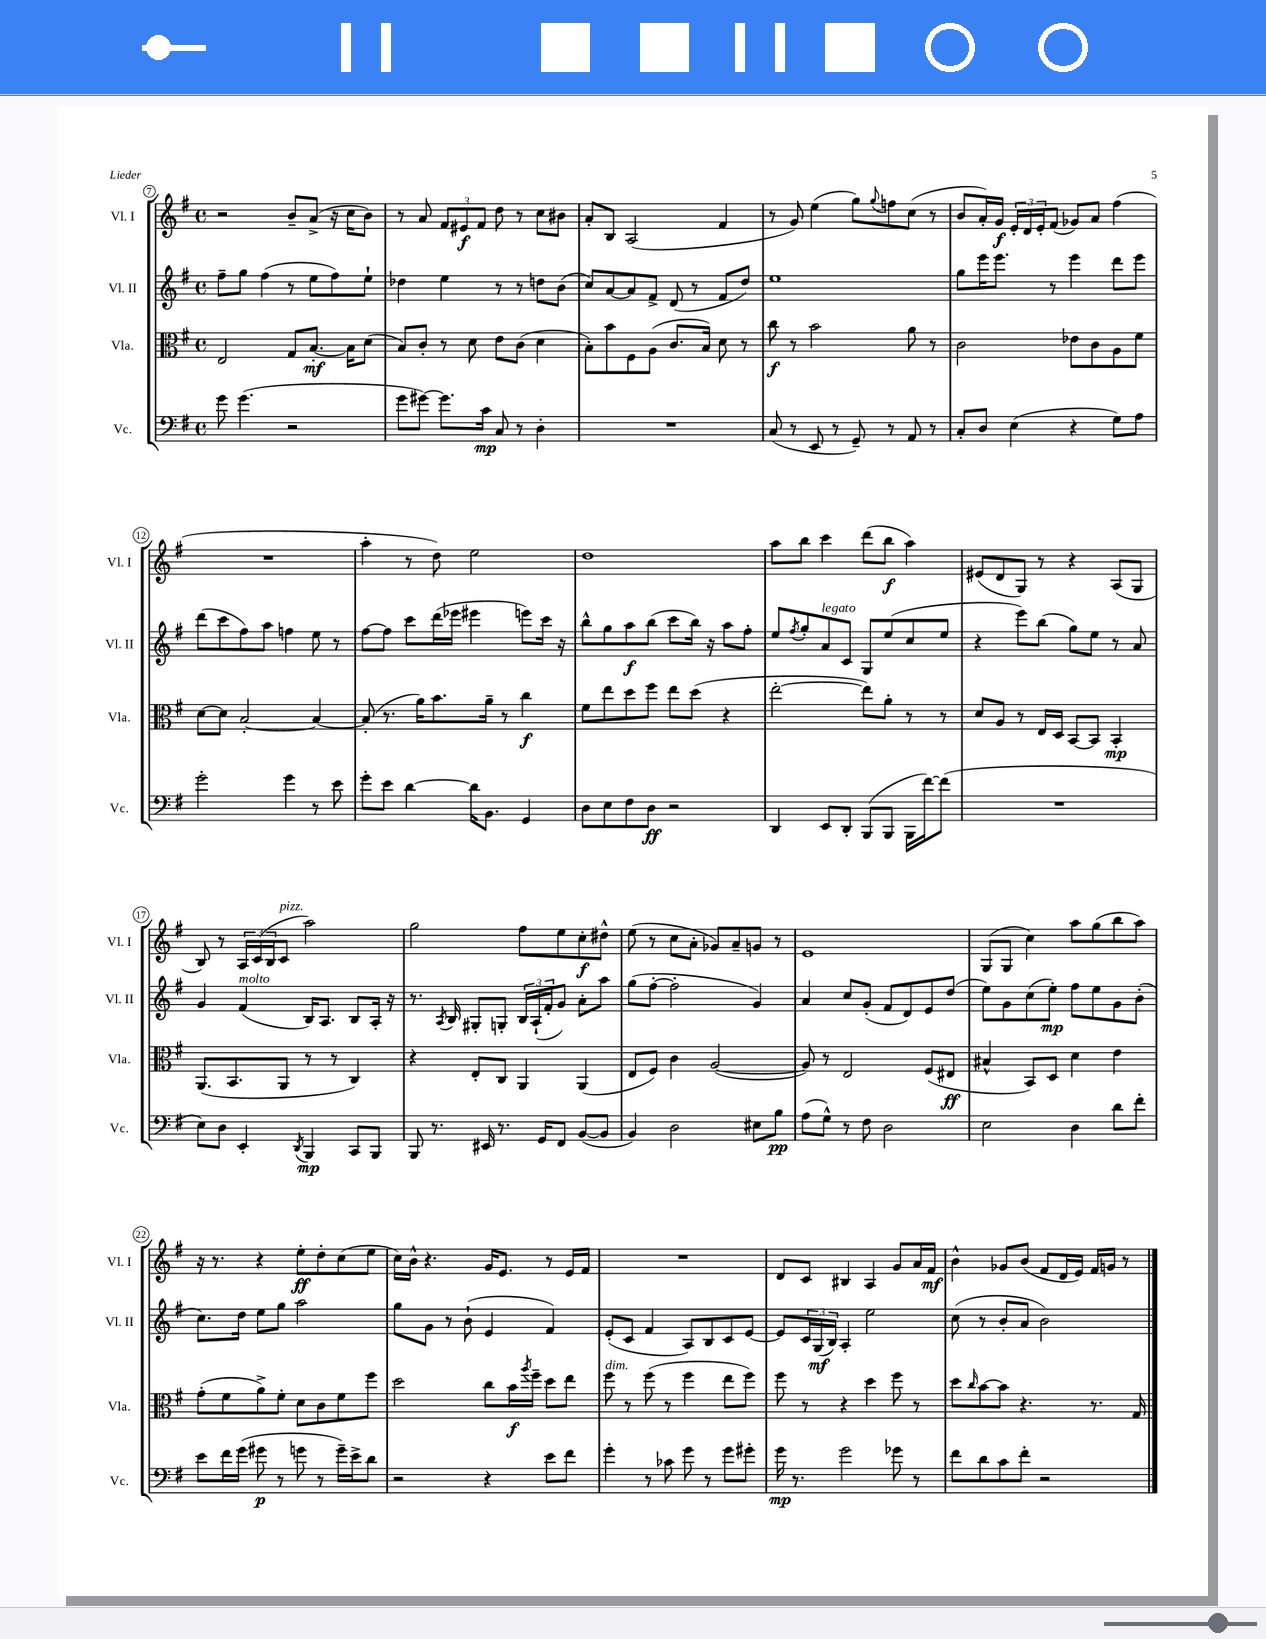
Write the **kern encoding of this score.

**kern	**dynam	**kern	**dynam	**kern	**dynam	**kern	**dynam
*part4	*part4	*part3	*part3	*part2	*part2	*part1	*part1
*staff4	*staff4	*staff3	*staff3	*staff2	*staff2	*staff1	*staff1
*I"Vc.	*	*I"Vla.	*	*I"Vl. II	*	*I"Vl. I	*
*I'Vc.	*	*I'Vla.	*	*I'Vl. II	*	*I'Vl. I	*
*clefF4	*	*clefC3	*	*clefG2	*	*clefG2	*
*k[f#]	*	*k[f#]	*	*k[f#]	*	*k[f#]	*
*M4/4	*	*M4/4	*	*M4/4	*	*M4/4	*
*met(c)	*	*met(c)	*	*met(c)	*	*met(c)	*
=7	=7	=7	=7	=7	=7	=7	=7
8g\	.	2E/	.	8ff#~\L	.	2r	.
(4.g\	.	.	.	8gg\J	.	.	.
.	.	.	.	(4ff#\	.	.	.
2r	.	8G/L	.	8r	.	8b~/L	.
.	.	[8.B'/J	mf	8ee\L	.	(8a^/J	.
.	.	.	.	8ff#\)	.	16r	.
.	.	16B\KL]	.	.	.	16cc\KL	.
.	.	(8d\J	.	8ee`\J	.	8b\J)	.
=8	=8	=8	=8	=8	=8	=8	=8
8g\L	.	8B/L)	.	4dd-X\	.	8r	.
[8g#X\J)	.	8c'/J	.	.	.	8a/	.
8.g#\L]	.	8r	.	4ee\	.	12f#/L	.
.	.	.	.	.	.	12e#X/	f
.	.	8d\	.	.	.	.	.
.	.	.	.	.	.	12f#/J	.
16c\Jk	mp	.	.	.	.	.	.
8C/	.	8e\L	.	8r	.	8dd\	.
8r	.	(8c\J	.	8r	.	8r	.
4D'\	.	4d\	.	8ddn\L	.	8cc\L	.
.	.	.	.	(8b\J	.	8b#X\J	.
=9	=9	=9	=9	=9	=9	=9	=9
1r	.	8B'\L)	.	8cc/L)	.	8a'/L	.
.	.	8b\	.	[8a/	.	8B/J	.
.	.	8F#\	.	8a/]	.	(2A/	.
.	.	(8A\J	.	8f#^/J	.	.	.
.	.	8.c/L	.	(8d/	.	.	.
.	.	.	.	8r	.	.	.
.	.	16B/Jk)	.	.	.	.	.
.	.	8d\	.	8f#/L	.	4f#/	.
.	.	8r	.	8dd/J)	.	.	.
=10	=10	=10	=10	=10	=10	=10	=10
(8C/	.	8cc\	f	1ee	.	8r	.
8r	.	8r	.	.	.	8g/)	.
8EE/	.	2b\	.	.	.	(4ee\	.
8r	.	.	.	.	.	.	.
8GG~/)	.	.	.	.	.	8gg\L)	.
.	.	.	.	.	.	8qqgg/	.
8r	.	.	.	.	.	8ffn\	.
8AA/	.	8a\	.	.	.	(8cc\J	.
8r	.	8r	.	.	.	8r	.
=11	=11	=11	=11	=11	=11	=11	=11
8C'/L	.	2c\	.	8gg\L	.	8b/L	.
8D/J	.	.	.	16eee\K	.	16a'/L)	.
.	.	.	.	8.eee\J	.	16g/JJ	f
(4E\	.	.	.	.	.	24e'/LL	.
.	.	.	.	.	.	24d/	.
.	.	.	.	.	.	24e'/J	.
.	.	.	.	8r	.	(8f#/J	.
4r	.	8e-X\L	.	4eee\	.	8g-X/L)	.
.	.	8c\	.	.	.	8a/J	.
8G\L)	.	8A\	.	8ddd\L	.	(4ff#\	.
8A\J	.	8f#\J	.	8eee\J	.	.	.
!!LO:LB:g=z
=12	=12	=12	=12	=12	=12	=12	=12
2g'\	.	[8d\L	.	(8ddd\L	.	1r	.
.	.	8d\J]	.	8ccc\	.	.	.
.	.	[2B'/	.	8ff#\)	.	.	.
.	.	.	.	8aa\J	.	.	.
4g\	.	.	.	4ffn\	.	.	.
8r	.	4B/_	.	8ee\	.	.	.
8e\	.	.	.	8r	.	.	.
=13	=13	=13	=13	=13	=13	=13	=13
8g'\L	.	(8B'/]	.	[8ff#\L	.	4aa'\	.
8e\J	.	8.r	.	8ff#\J]	.	.	.
[4d\	.	.	.	8ccc\L	.	8r	.
.	.	16a\KL)	.	.	.	.	.
.	.	8.b\	.	(16ddd\L	.	8dd\)	.
.	.	.	.	16eee-X\JJ	.	.	.
16d\KL]	.	.	.	4eee#X\	.	2ee\	.
8.BB\J	.	16a~\Jk	.	.	.	.	.
.	.	8r	.	.	.	.	.
4GG/	.	4cc\	f	8eeen\L)	.	.	.
.	.	.	.	16ccc\Jk	.	.	.
.	.	.	.	16r	.	.	.
=14	=14	=14	=14	=14	=14	=14	=14
8D\L	.	8f#\L	.	8bb^^\L	.	1dd	.
8E\	.	8ee\	.	8gg\	.	.	.
8F#\	.	8dd\	.	8aa\	f	.	.
8D\J	ff	8ff#\J	.	(8bb\J	.	.	.
2r	.	8ee\L	.	8ccc\L	.	.	.
.	.	(8dd\J	.	16bb\Jk)	.	.	.
.	.	.	.	16r	.	.	.
.	.	4r	.	8aa\L	.	.	.
.	.	.	.	8ff#'\J	.	.	.
=15	=15	=15	=15	=15	=15	=15	=15
4DD/	.	[2ee'\	.	8ee/L	.	8aa\L	.
.	.	.	.	8qff#/	.	.	.
.	.	.	.	8gg'/	.	8bb\J	.
!	!	!	!	!LO:TX:a:i:t=legato	!	!	!
8EE/L	.	.	.	8a/	.	4ccc\	.
8DD'/J	.	.	.	8c/J	.	.	.
(8BBB/L	.	8ee\L])	.	8G/L	.	(8ddd\L	.
8BBB/J	.	8a'\J	.	(8ee/	.	8bb\J	f
16BBB\LL	.	8r	.	8cc/	.	4aa\)	.
[16f#\J)	.	.	.	.	.	.	.
(8f#\J]	.	8r	.	8ee/J	.	.	.
=16	=16	=16	=16	=16	=16	=16	=16
1r	.	8d/L	.	4r	.	(8e#X/L	.
.	.	8A/J	.	.	.	8d/	.
.	.	8r	.	8eee\L)	.	8G/J)	.
.	.	16E/LL	.	(8bb\J	.	8r	.
.	.	16D/JJ	.	.	.	.	.
.	.	[8BB/L	.	8gg\L)	.	4r	.
.	.	8BB/J]	.	8ee\J	.	.	.
.	.	4BB'/	mp	8r	.	(8A/L	.
.	.	.	.	8a/	.	8G/J	.
!!LO:LB:g=z
=17	=17	=17	=17	=17	=17	=17	=17
8E\L)	.	(8.AA/L	.	4g/	.	8B/)	.
8D\J	.	.	.	.	.	8r	.
.	.	8.BB/	.	.	.	.	.
!	!	!	!	!LO:TX:a:i:t=molto	!	!	!
4EE'/	.	.	.	(4f#/	.	24A/LL	.
.	.	.	.	.	.	(24c/	.
.	.	.	.	.	.	24B/J	.
!	!	!	!	!	!	!LO:TX:a:i:t=pizz.	!
.	.	8AA/J	.	.	.	8c/J	.
8qDD/	.	.	.	.	.	.	.
4BBB/	mp	8r	.	16B/KL)	.	2aa\)	.
.	.	.	.	8.A/J	.	.	.
.	.	8r	.	.	.	.	.
8CC/L	.	4C/)	.	8B/L	.	.	.
8BBB/J	.	.	.	16A'/Jk	.	.	.
.	.	.	.	16r	.	.	.
=18	=18	=18	=18	=18	=18	=18	=18
8BBB/	.	4r	.	8.r	.	2gg\	.
8.r	.	.	.	.	.	.	.
.	.	.	.	8qA/	.	.	.
.	.	.	.	16B/	.	.	.
.	.	8E'/L	.	8G#X'/L	.	.	.
16EE#X/	.	.	.	.	.	.	.
8.r	.	8C/J	.	8Gn'/J	.	.	.
.	.	4AA/	.	24B/LL	.	8ff#\L	.
.	.	.	.	(24A`/	.	.	.
16GG/KL	.	.	.	.	.	.	.
.	.	.	.	24f#'/J	.	.	.
8FF#/J	.	.	.	8g/J)	.	8ee\	.
([8BB/L	.	(4AA/	.	8a'\L	.	8cc'\	f
8BB/J]	.	.	.	8aa\J	.	8dd#X^^\J	.
=19	=19	=19	=19	=19	=19	=19	=19
4BB/)	.	8E/L	.	(8gg\L	.	(8ee\	.
.	.	8F#/J)	.	[8ff#'\J	.	8r	.
2D\	.	4c\	.	2ff#'\]	.	8cc\L	.
.	.	.	.	.	.	8a'\J	.
.	.	([2A/	.	.	.	8g-X/L)	.
.	.	.	.	.	.	8a~/	.
8E#X\L	.	.	.	4g/)	.	8gn/J	.
8B\J	pp	.	.	.	.	8r	.
=20	=20	=20	=20	=20	=20	=20	=20
(8A\L	.	8A/])	.	4a/	.	1e	.
8G^^\J)	.	8r	.	.	.	.	.
8r	.	2E/	.	8cc/L	.	.	.
8F#\	.	.	.	(8g'/J	.	.	.
2D\	.	.	.	8f#/L	.	.	.
.	.	.	.	8d/)	.	.	.
.	.	(8F#/L	.	8e/	.	.	.
.	.	8E#X/J	ff	(8dd/J	.	.	.
=21	=21	=21	=21	=21	=21	=21	=21
2E\	.	4B#X^^/	.	8ee\L)	.	(8G/L	.
.	.	.	.	8g\	.	8G/J	.
.	.	8BB/L)	.	(8cc\	.	4cc\)	.
.	.	8D/J	.	8ee'\J)	mp	.	.
4D\	.	4d\	.	8ff#\L	.	8aa\L	.
.	.	.	.	8ee\	.	(8gg\	.
8d\L	.	4e\	.	8g\	.	8bb\	.
8f#'\J	.	.	.	(8b'\J	.	8aa\J)	.
!!LO:LB:g=z
=22	=22	=22	=22	=22	=22	=22	=22
8e\L	.	(8g'\L	.	8.cc\L)	.	16r	.
.	.	.	.	.	.	8.r	.
16f#\L	.	8f#\	.	.	.	.	.
(16g\JJ	.	.	.	16dd\Jk	.	.	.
8g#X\	p	8a^\)	.	8ee\L	.	4r	.
8r	.	8f#'\J	.	8gg\J	.	.	.
8gn\	.	8d\L	.	2aa\	.	8ee'\L	ff
8r	.	8c\	.	.	.	8dd'\	.
16g~\LL)	.	8f#\	.	.	.	(8cc\	.
16e^\J	.	.	.	.	.	.	.
8d\J	.	8ff#\J	.	.	.	8ee\J	.
=23	=23	=23	=23	=23	=23	=23	=23
2r	.	2dd\	.	8gg\L	.	16cc\LL)	.
.	.	.	.	.	.	16b^^\JJ	.
.	.	.	.	8g\J	.	4.r	.
.	.	.	.	8r	.	.	.
.	.	.	.	(8b`\	.	.	.
4r	.	8cc\L	.	4e/	.	16g/KL	.
.	.	.	.	.	.	8.e/J	.
.	.	16b\L	f	.	.	.	.
.	.	8qaa/	.	.	.	.	.
.	.	16ff#~\JJ	.	.	.	.	.
8e\L	.	8dd\L	.	4f#/)	.	8r	.
8f#\J	.	8ee\J	.	.	.	16e/LL	.
.	.	.	.	.	.	16f#/JJ	.
=24	=24	=24	=24	=24	=24	=24	=24
!	!	!LO:TX:a:i:t=dim.	!	!	!	!	!
4g'\	.	8ff#\	.	(8e'/L	.	1r	.
.	.	8r	.	8c/J	.	.	.
8r	.	(8ff#\	.	4f#/	.	.	.
8c-X\	.	8r	.	.	.	.	.
8g\	.	4ff#\	.	8A/L)	.	.	.
8r	.	.	.	8B/	.	.	.
8g\L	.	8ee\L	.	8c/	.	.	.
8g#X'\J	.	8ff#\J)	.	[8e/J	.	.	.
=25	=25	=25	=25	=25	=25	=25	=25
16g\	mp	8ff#\	.	8e/L]	.	8d/L	.
8.r	.	.	.	.	.	.	.
.	.	8r	.	24c/L	.	8c/J	.
.	.	.	.	(24G/	mf	.	.
.	.	.	.	24B/JJ)	.	.	.
2g\	.	4r	.	4A'/	.	4B#X/	.
.	.	4dd\	.	2ee\	.	4A/	.
8g-X\	.	8ff#\	.	.	.	8g/L	.
8r	.	8r	.	.	.	16a/L	.
.	.	.	.	.	.	16f#/JJ	mf
=26	=26	=26	=26	=26	=26	=26	=26
8f#\L	.	8dd\L	.	(8cc\	.	4b^^\	.
.	.	16qqcc/	.	.	.	.	.
8d\	.	[8b\	.	8r	.	.	.
8c\	.	8b\J]	.	8b'/L	.	8g-X/L	.
8f#'\J	.	4.r	.	8a/J	.	(8b/J	.
2r	.	.	.	2b\)	.	8f#/L	.
.	.	.	.	.	.	16d/L	.
.	.	.	.	.	.	16e/JJ)	.
.	.	8.r	.	.	.	16f#/LL	.
.	.	.	.	.	.	16gn/JJ	.
.	.	.	.	.	.	8r	.
.	.	16G/	.	.	.	.	.
==	==	==	==	==	==	==	==
*-	*-	*-	*-	*-	*-	*-	*-
